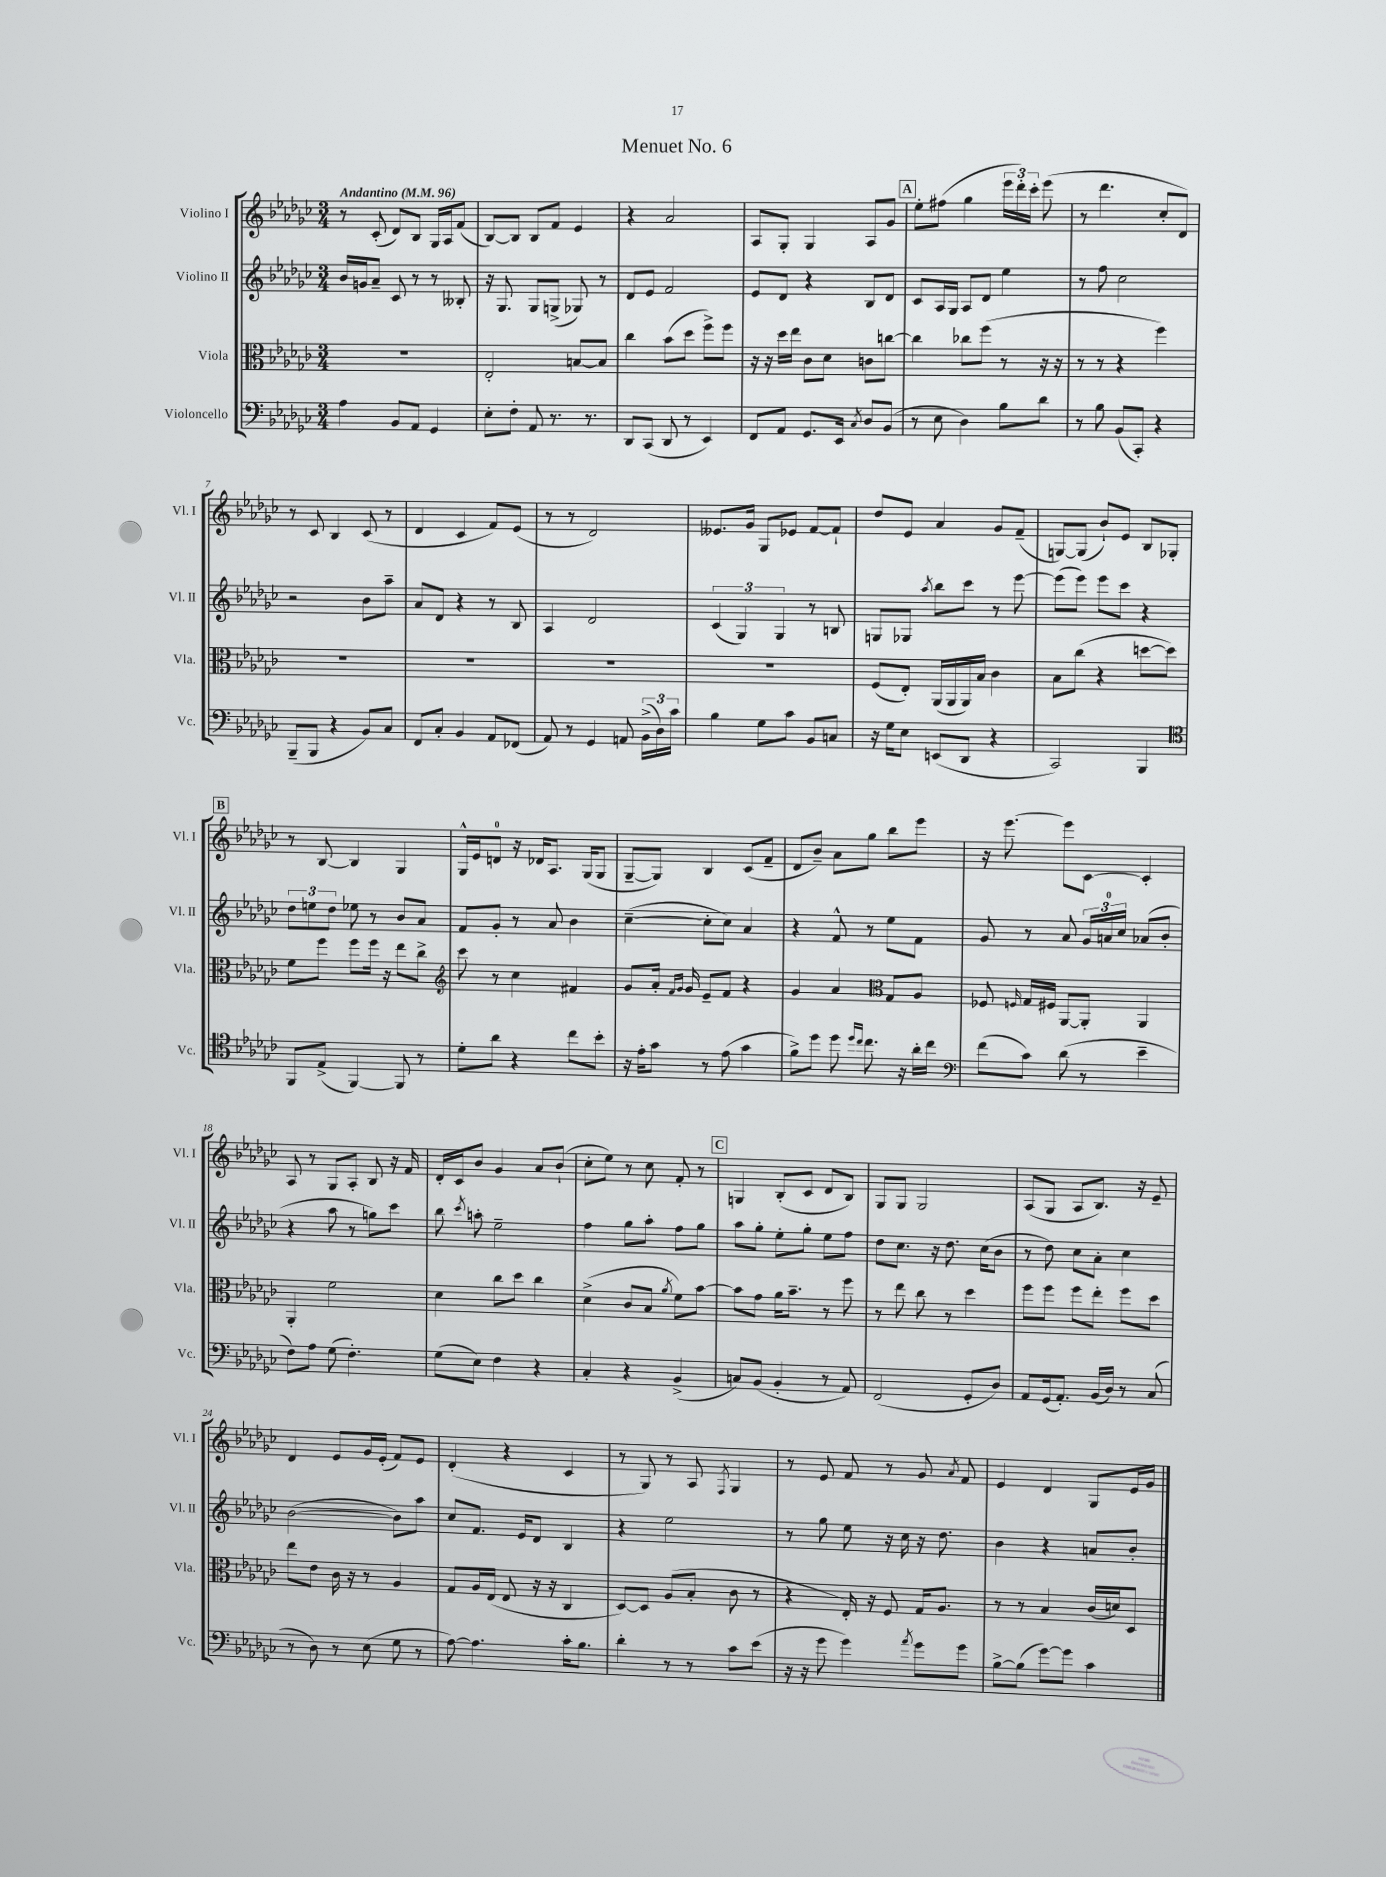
\header { title = "Menuet No. 6" }
<<
\new StaffGroup <<
\new Staff = "s0" \with { instrumentName = "Violino I" shortInstrumentName = "Vl. I" } {
    \clef treble \key ges \major \numericTimeSignature \time 3/4 \tempo "Andantino" 4 = 96
    \autoBeamOff r8 ces'8-.( des'8[) bes8] ges16[ aes16 f'8]( |
    bes8[~) bes8] bes8[ f'8] ees'4 |
    r4 aes'2 |
    aes8[ ges8]-. ges4 aes8[ ges'8] |
    \mark \markup { \box "A" } ees''8[-. fis''8]( ges''4 \tuplet 3/2 { ees'''16[ des'''16-.) ces'''16]-. } ees'''8( |
    r8 des'''4. ces''8[-. des'8]) |
    r8 ces'8 bes4 ces'8( r8 |
    des'4 ces'4 f'8[) ees'8]( |
    r8 r8 des'2) |
    eeses'8.[ ges'16] ges8[ ees'8] f'8[~ f'8]-! |
    des''8[ ees'8] aes'4 ges'8[ f'8]--( |
    g8[~) g8]( bes'8[-!) ees'8] bes8[ ges8]-. |
    \mark \markup { \box "B" } r8 bes8~ bes4 ges4 |
    ges16[-^ ees'16 d'8]-0 r16 des'16[ aes8.] ges16[( ges8] |
    ges8[~-- ges8]) bes4 ces'8[( f'8]-- |
    des'8[ bes'8]--) aes'8[ ges''8] bes''8[ ees'''8] |
    r16 ees'''8.~ ees'''8[ ces'8]~ ces'4-. |
    aes8 r8 ges8[ aes8]-. bes8 r16 f'16 |
    des'16[-. ces'16 bes'8] ges'4 aes'8[ bes'8]-!( |
    ces''8[-. ees''8]) r8 ces''8 f'8-. r8 |
    \mark \markup { \box "C" } g4 bes8[-.( ces'8] des'8[ bes8]) |
    ges8[ ges8] ges2 |
    aes8[( ges8] aes8[ bes8.]) r16 ees'8-- |
    des'4 ees'8[ ges'16 ees'16]-.( f'8[) ees'8] |
    des'4-.( r4 ces'4 |
    r8 ges8) r8 aes8 \acciaccatura { f8 } ges4 |
    r8 ees'8 f'8 r8 ges'8 \acciaccatura { aes'8 } f'8 |
    ees'4 des'4 ges8[ ees'16 ges'16] \bar "|." |
}
\new Staff = "s1" \with { instrumentName = "Violino II" shortInstrumentName = "Vl. II" } {
    \clef treble \key ges \major \numericTimeSignature \time 3/4
    \autoBeamOff bes'16[ g'16 aes'8]-- ces'8 r8 r8 beses8-. |
    r16 ges8. ges8[ g8]->( ges8) r8 |
    des'8[ ees'8] f'2 |
    ees'8[ des'8] r4 bes8[ des'8] |
    \mark \markup { \box "A" } ces'8[ aes16 ges16] aes8[ des'8] ees''4 |
    r8 f''8 ces''2 |
    r2 bes'8[ aes''8]-- |
    aes'8[ des'8] r4 r8 bes8 |
    aes4 des'2 |
    \tuplet 3/2 { ces'4( ges4) ges4 } r8 b8 |
    g8[ ges8] \acciaccatura { aes''8 } bes''8[ ces'''8] r8 ees'''8~ |
    ees'''8[( ees'''8]) ees'''8[ ces'''8] r4 |
    \mark \markup { \box "B" } \tuplet 3/2 { des''8[ e''8 des''8] } ees''8 r8 bes'8[ aes'8] |
    f'8[ ges'8]-. r8 aes'8 bes'4 |
    ces''4~--( ces''8[-. ces''8]) aes'4 |
    r4 f'8-^ r8 ees''8[ f'8] |
    ges'8 r8 aes'8 \tuplet 3/2 { ges'16[ a'16-0 ces''16] } aes'8[( bes'8]-. |
    r4 aes''8 r8 g''8[) ces'''8] |
    bes''8 \acciaccatura { ces'''8 } a''8-. ees''2-- |
    f''4 ges''8[ aes''8]-. f''8[ ges''8] |
    \mark \markup { \box "C" } aes''8[ ges''8]-. ees''8[-. ges''8]-. ees''8[ f''8] |
    des''8[ ces''8.] r16 des''8. ces''16[( bes'8] |
    r8 des''8) ces''8[ aes'8]-. ces''4 |
    bes'2~( bes'8[) aes''8] |
    ces''8[ f'8.] ees'16[ des'8] bes4 |
    r4 ees''2 |
    r8 ges''8 ees''8 r16 ces''16 r16 des''8. |
    bes'4 r4 a'8[ bes'8]-. \bar "|." |
}
\new Staff = "s2" \with { instrumentName = "Viola" shortInstrumentName = "Vla." } {
    \clef alto \key ges \major \numericTimeSignature \time 3/4
    \autoBeamOff R2. |
    ees2-. b8[~ b8] |
    ces''4 bes'8[( des''8] f''8[->) f''8] |
    r16 r16 des''16[ ees''16] ces'8[ des'8] c'8[ c''8]~ |
    \mark \markup { \box "A" } c''4 ces''8[ f''8]( r8 r16 r16 |
    r8 r8 r4 f''4) |
    R2. |
    R2. |
    R2. |
    R2. |
    f8[( ees8]-.) aes,16[( aes,16 aes,16) bes16] ces'4 |
    bes8[ ces''8]( r4 d''8[~ d''8]) |
    \mark \markup { \box "B" } f'8[ f''8] f''8[ f''16] r16 ees''8[ ces''8]-> |
    \clef treble ces'''8 r8 ces''4 fis'4 |
    ges'8[ aes'16]-. \grace { f'16[ ges'16] } ges'16 ees'8[-- f'8] r4 |
    ges'4 aes'4 \clef alto ges8[ aes8] |
    fes8 \grace { f16 } ges16[ fis16] aes,8[~ aes,8]-. aes,4 |
    aes,4-. f'2 |
    des'4 ces''8[ des''8] ces''4 |
    des'4->( ces'8[ bes8] \acciaccatura { aes'8 } f'8[) bes'8]~ |
    \mark \markup { \box "C" } bes'8[ ges'8] aes'16[ bes'8.]-- r8 f''8 |
    r8 ees''8 ces''8 r8 des''4 |
    f''8[ f''8] f''8[ ees''8]-. f''8[ des''8] |
    ees''8[ ees'8] ces'16 r16 r8 aes4 |
    ges8[ aes16 ees16]( ees8 r16 r16 ces4 |
    des8[~) des8] aes8[( bes8]-. ces'8 r8 |
    r4 ees16-.) r16 f8 ges16[ aes8.] |
    r8 r8 bes4 ces'16[( d'16) des8] \bar "|." |
}
\new Staff = "s3" \with { instrumentName = "Violoncello" shortInstrumentName = "Vc." } {
    \clef bass \key ges \major \numericTimeSignature \time 3/4
    \autoBeamOff aes4 bes,8[ aes,8] ges,4 |
    ees8[-. f8]-. aes,8 r8. r8. |
    des,8[ ces,8]( des,8 r8 ees,4) |
    f,8[ aes,8] ges,8.[ ees,16] \acciaccatura { ces8 } des8[ bes,8]( |
    \mark \markup { \box "A" } r8 ees8 des4) bes8[ des'8] |
    r8 bes8 bes,8[( ces,8]-.) r4 |
    bes,,8[--( bes,,8] r4 bes,8[) ces8] |
    f,8[ ces8]-. bes,4 aes,8[ fes,8]( |
    aes,8) r8 ges,4 a,8 \tuplet 3/2 { bes,16[->( des16) ces'16] } |
    bes4 ges8[ ces'8] bes,8[ c8] |
    r16 ges16[ ees8] e,8[( des,8] r4 |
    ces,2) bes,,4 |
    \mark \markup { \box "B" } \clef tenor f,8[ ees8]->( f,4~) f,8 r8 |
    des'8[-. aes'8] r4 ces''8[ bes'8]-. |
    r16 ees'16[-. ges'8] r8 ees'8( ges'4 |
    f'8[->) des''8] des''8 \grace { des''16[ ces''16] } ces''8. r16 aes'16[-. ces''16] |
    \clef bass f'8[( ces'8]) des'8( r8 ees'4-- |
    f8[) aes8] ges8( f4.-.) |
    ges8[( ees8]) f4 r4 |
    ces4-. r4 bes,4->( |
    \mark \markup { \box "C" } c8[) bes,8]( bes,4-. r8 aes,8) |
    f,2( ges,8[-. des8]) |
    aes,8[ ges,16( aes,8.]-.) bes,16[( des16]) r8 ces8( |
    r8 des8) r8 ees8( ges8 r8 |
    aes8~) aes4. ces'16[-. bes8.] |
    des'4-. r8 r8 ces'8[ ees'8]( |
    r16 r16 ges'8 ges'4) \acciaccatura { aes'8 } ges'8[ ges'8] |
    bes8[~-> bes8]( ges'8[~) ges'8] ces'4 \bar "|." |
}
>>
>>
